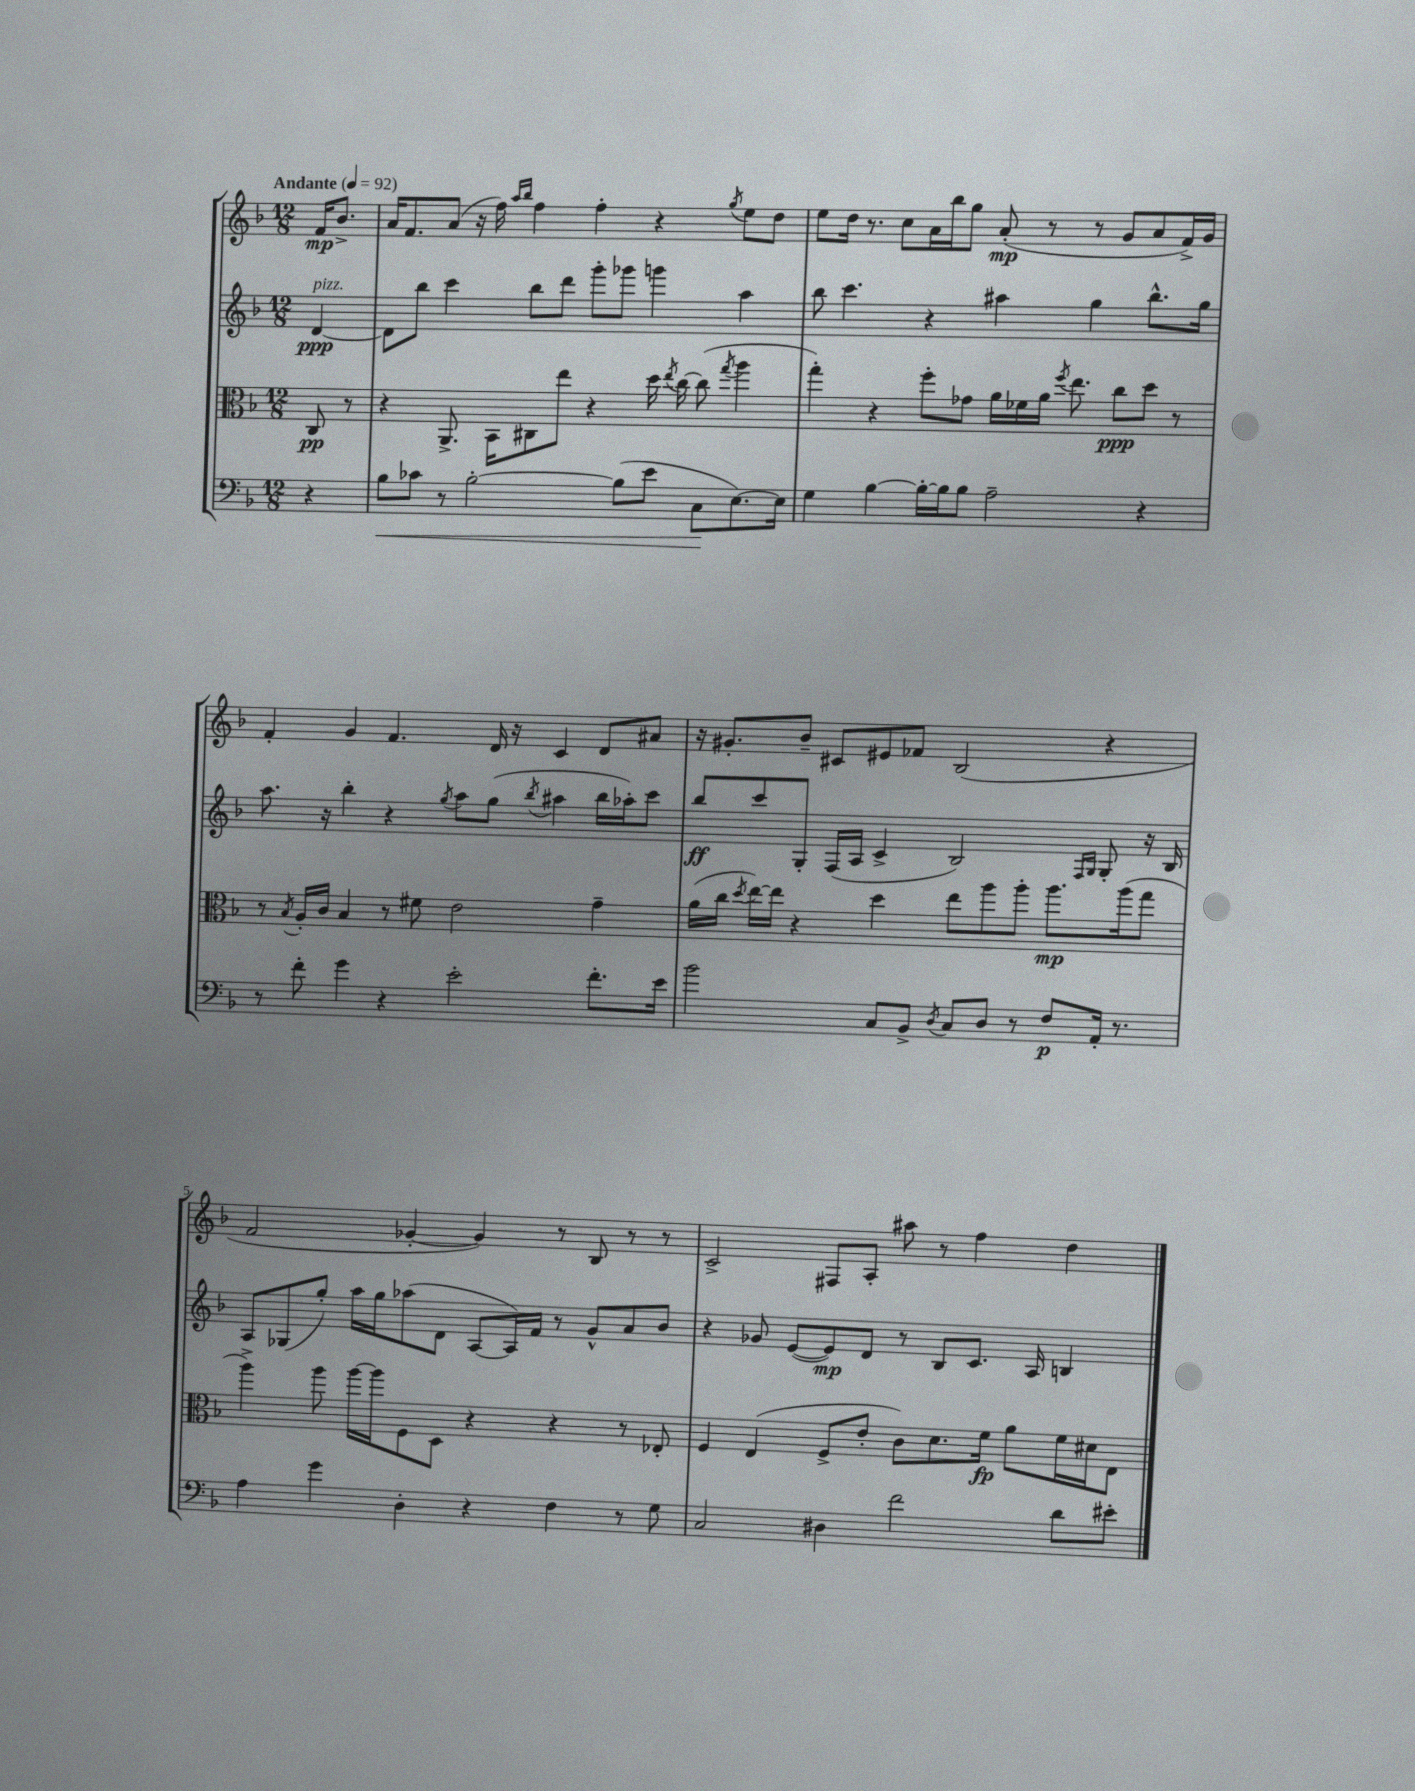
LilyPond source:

<<
\new StaffGroup <<
\new Staff = "s0" {
    \clef treble \key f \major \numericTimeSignature \time 12/8 \partial 4 \tempo "Andante" 4 = 92
    \autoBeamOff f'16[\mp bes'8.]-> |
    a'16[ f'8. a'8]( r16 f''16) \grace { a''16[ bes''16] } f''4 f''4-. r4 \acciaccatura { g''8 } e''8[ d''8] |
    e''8[ d''16] r8. c''8[ a'16 bes''16 g''8] a'8-.\mp( r8 r8 g'8[ a'8 f'16->) g'16] |
    f'4-. g'4 f'4. d'16 r16 c'4 d'8[ ais'8] |
    r16 gis'8.[-. bes'8]-- cis'8[ eis'8 fes'8] bes2( r4 |
    f'2 ges'4~-. ges'4) r8 bes8 r8 r8 |
    c'2-> fis8[ a8]-. ais''8 r8 f''4 d''4 \bar "|." |
}
\new Staff = "s1" {
    \clef treble \key f \major \numericTimeSignature \time 12/8 \partial 4
    \autoBeamOff d'4~\ppp^\markup { \italic "pizz." } |
    d'8[ bes''8] c'''4 bes''8[ d'''8] g'''8[-. ges'''8] g'''4 a''4 |
    bes''8 c'''4. r4 ais''4 g''4 bes''8.[-^ g''16] |
    a''8. r16 bes''4-. r4 \acciaccatura { g''8 } a''8[ g''8]( \acciaccatura { bes''8 } ais''4 bes''16[ aes''16-.) c'''8] |
    bes''8[\ff c'''8 g8]-. f16[( a16] c'4-> bes2) \grace { f16[ g16] } g8-. r16 bes16 |
    a8[ ges8( g''8]-.) a''16[ g''16 aes''8( d'8] a8[~ a16) f'16] r8 g'8[-^ a'8 bes'8] |
    r4 ges'8 e'8[~( e'8\mp) d'8] r8 bes8[ c'8.] a16 b4 \bar "|." |
}
\new Staff = "s2" {
    \clef alto \key f \major \numericTimeSignature \time 12/8 \partial 4
    \autoBeamOff c8\pp r8 |
    r4 a,8.-> bes,16[ cis8 e''8] r4 d''16 \acciaccatura { e''8 } c''16~ c''8( \acciaccatura { g''8 } a''4 |
    g''4-.) r4 f''8[-. ges'8] a'16[ fes'16 a'16] \acciaccatura { f''8 } e''8. c''8[\ppp d''8] r8 |
    r8 \acciaccatura { bes8 } a16[-. c'16] bes4 r8 fis'8 e'2 g'4-- |
    a'16[( c''16] \acciaccatura { d''8 } e''16[~) e''16] r4 d''4 e''8[ a''8 a''8]-. a''8.[\mp a''16( g''8] |
    a''4->) a''8 a''16[~ a''16 f8 d8] r4 r4 r8 ees8-. |
    f4 e4( f8[-> e'8]-. c'8[) d'8. f'16]\fp a'8[ f'16 dis'16 e8] \bar "|." |
}
\new Staff = "s3" {
    \clef bass \key f \major \numericTimeSignature \time 12/8 \partial 4
    \autoBeamOff r4 |
    bes8[\< ces'8] r8 bes2~-. bes8[( e'8] c8[\! e8.~) e16] |
    g4 bes4~ bes16[~-. bes16 bes8] a2-- r4 |
    r8 f'8-. g'4 r4 e'2-. f'8.[-. e'16] |
    bes'2 c8[ bes,8]-> \acciaccatura { d8 } c8[ d8] r8 f8[\p a,16]-. r8. |
    a4 g'4 d4-. r4 f4 r8 g8 |
    c2 dis4 f'2 d'8[ eis'8]-. \bar "|." |
}
>>
>>
\layout { \context { \Score \override BarNumber.break-visibility = ##(#f #t #t) barNumberVisibility = #(every-nth-bar-number-visible 5) } }
